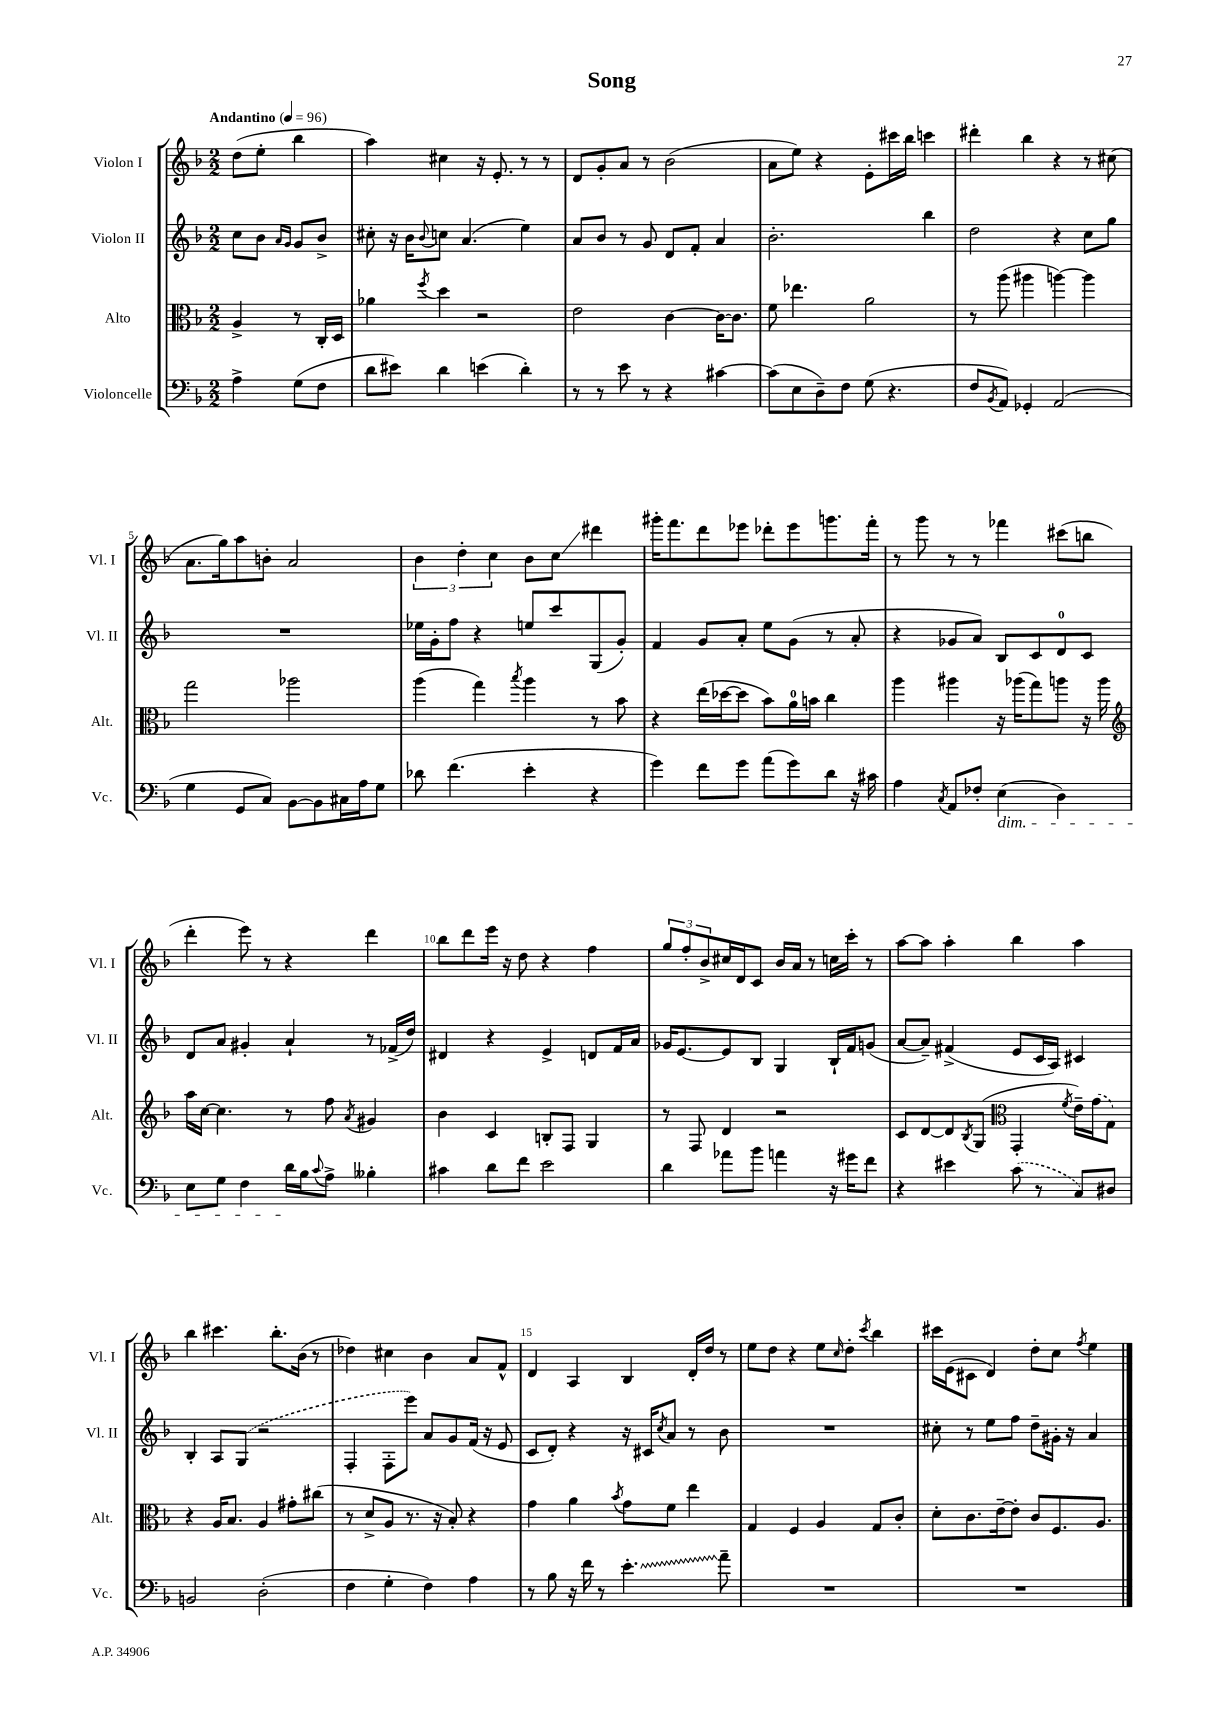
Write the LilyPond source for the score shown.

\header { title = "Song" }
<<
\new StaffGroup <<
\new Staff = "s0" \with { instrumentName = "Violon I" shortInstrumentName = "Vl. I" } {
    \clef treble \key f \major \numericTimeSignature \time 2/2 \partial 2 \tempo "Andantino" 4 = 96
    d''8( e''8-. bes''4 |
    a''4) cis''4 r16 e'8.-. r8 r8 |
    d'8 g'8-. a'8 r8 bes'2( |
    a'8 e''8) r4 e'8-. cis'''16 bes''16 c'''4 |
    dis'''4-. bes''4 r4 r8 cis''8( |
    a'8. g''16) a''8 b'8-. a'2 |
    \tuplet 3/2 { bes'4 d''4-. c''4 } bes'8 c''8\glissando dis'''4 |
    gis'''16-. f'''8. d'''8 ees'''8 des'''8-. ees'''8 g'''8. f'''16-. |
    r8 g'''8 r8 r8 fes'''4 cis'''8( b''8 |
    d'''4-. e'''8) r8 r4 d'''4 |
    bes''8 d'''8 e'''16 r16 d''8 r4 f''4 |
    \tuplet 3/2 { g''8 f''8-. bes'8-> } cis''16 d'16 c'8 bes'16 a'16 r8 c''16 c'''16-. r8 |
    a''8~ a''8 a''4-. bes''4 a''4 |
    bes''4 cis'''4. bes''8.-. bes'16( r8 |
    des''4) cis''4 bes'4 a'8 f'8-^ |
    d'4 a4 bes4 d'16-. d''16 r8 |
    e''8 d''8 r4 e''8 \grace { c''16 } d''8-. \acciaccatura { c'''8 } bes''4 |
    cis'''16 e'16( cis'8 d'4) d''8-. c''8 \acciaccatura { f''8 } e''4 \bar "|." |
}
\new Staff = "s1" \with { instrumentName = "Violon II" shortInstrumentName = "Vl. II" } {
    \clef treble \key f \major \numericTimeSignature \time 2/2 \partial 2
    c''8 bes'8 \grace { a'16 g'16 } g'8 bes'8-> |
    cis''8-. r16 bes'16 \appoggiatura { bes'8 } c''8 a'4.( e''4) |
    a'8 bes'8 r8 g'8 d'8 f'8-. a'4 |
    bes'2.-. bes''4 |
    d''2 r4 c''8 g''8 |
    R1 |
    ees''16 g'16-. f''8 r4 e''8 c'''8 g8( g'8-.) |
    f'4 g'8 a'8-. e''8 g'8( r8 a'8-. |
    r4 ges'8 a'8) bes8 c'8 d'8-0 c'8 |
    d'8 a'8 gis'4-. a'4-! r8 fes'16->( d''16) |
    dis'4 r4 e'4-> d'8 f'16 a'16 |
    ges'16 e'8.~ e'8 bes8 g4 bes16-! f'16 g'8( |
    a'8~ a'8--) fis'4->( e'8 c'16 a16) cis'4 |
    bes4-. a8 \once \slurDashed g8( r2 |
    f4-. f8-. e'''8) a'8 g'8 f'16( r16 e'8 |
    c'8 d'8-.) r4 r16 cis'16 \acciaccatura { c''8 } a'8 r8 bes'8 |
    R1 |
    cis''8-. r8 e''8 f''8 d''8-- gis'16-. r16 a'4 \bar "|." |
}
\new Staff = "s2" \with { instrumentName = "Alto" shortInstrumentName = "Alt." } {
    \clef alto \key f \major \numericTimeSignature \time 2/2 \partial 2
    a4-> r8 c16-. d16 |
    aes'4 \acciaccatura { f''8 } d''4 r2 |
    e'2 c'4~ c'16~ c'8. |
    f'8 ees''4. a'2 |
    r8 a''8( ais''4 a''4~) a''4 |
    g''2 aes''2 |
    a''4( g''4) \acciaccatura { bes''8 } a''4 r8 bes'8 |
    r4 e''16( des''16~ des''8 bes'8) a'16-0 b'16 c''4 |
    a''4 ais''4 r16 aes''16( g''8) a''8 r16 a''16 |
    \clef treble a''16 c''16~ c''4. r8 f''8 \acciaccatura { a'8 } gis'4 |
    bes'4 c'4 b8-. f8 g4 |
    r8 f8 d'4 r2 |
    c'8 d'8~ d'8 \acciaccatura { bes8 } g8( \clef alto g,4-. \acciaccatura { f'8 } e'16--) \once \slurDashed g'16( g8) |
    r4 a16 bes8. a4 gis'8-. cis''8( |
    r8 d'8-> a8 r8. r16 bes8-.) r4 |
    g'4 a'4 \acciaccatura { bes'8 } g'8 f'8 e''4 |
    g4 f4 a4 g8 c'8-. |
    d'8-. c'8. e'16~-- e'8-. c'8 f8. a8. \bar "|." |
}
\new Staff = "s3" \with { instrumentName = "Violoncelle" shortInstrumentName = "Vc." } {
    \clef bass \key f \major \numericTimeSignature \time 2/2 \partial 2
    a4-> g8( f8 |
    d'8 eis'8) d'4 e'4( d'4-.) |
    r8 r8 e'8 r8 r4 cis'4~ |
    cis'8( e8 d8--) f8 g8( r4. |
    f8 \acciaccatura { bes,8 } a,8) ges,4-. a,2( |
    g4 g,8 c8) bes,8~ bes,8 cis16 a16 g8 |
    des'8 f'4.( e'4-. r4 |
    g'4) f'8 g'8 a'8( g'8) d'8 r16 cis'16 |
    a4 \acciaccatura { c8 } a,8 fes8-. e4\dim( d4) |
    e8 g8 f4 d'16\! bes16 \appoggiatura { c'8 } a8-> beses4-. |
    cis'4 d'8 f'8 e'2 |
    d'4 aes'8 bes'8 a'4 r16 gis'16 f'8 |
    r4 eis'4 \once \slurDashed c'8( r8 c8) dis8 |
    b,2 d2-.( |
    f4 g4-. f4) a4 |
    r8 bes8 r16 f'16 r8 \once \override Glissando.style = #'zigzag e'4.-.\glissando a'8-- |
    R1 |
    R1 \bar "|." |
}
>>
>>
\layout { \context { \Score \override BarNumber.break-visibility = ##(#f #t #t) barNumberVisibility = #(every-nth-bar-number-visible 5) } }
